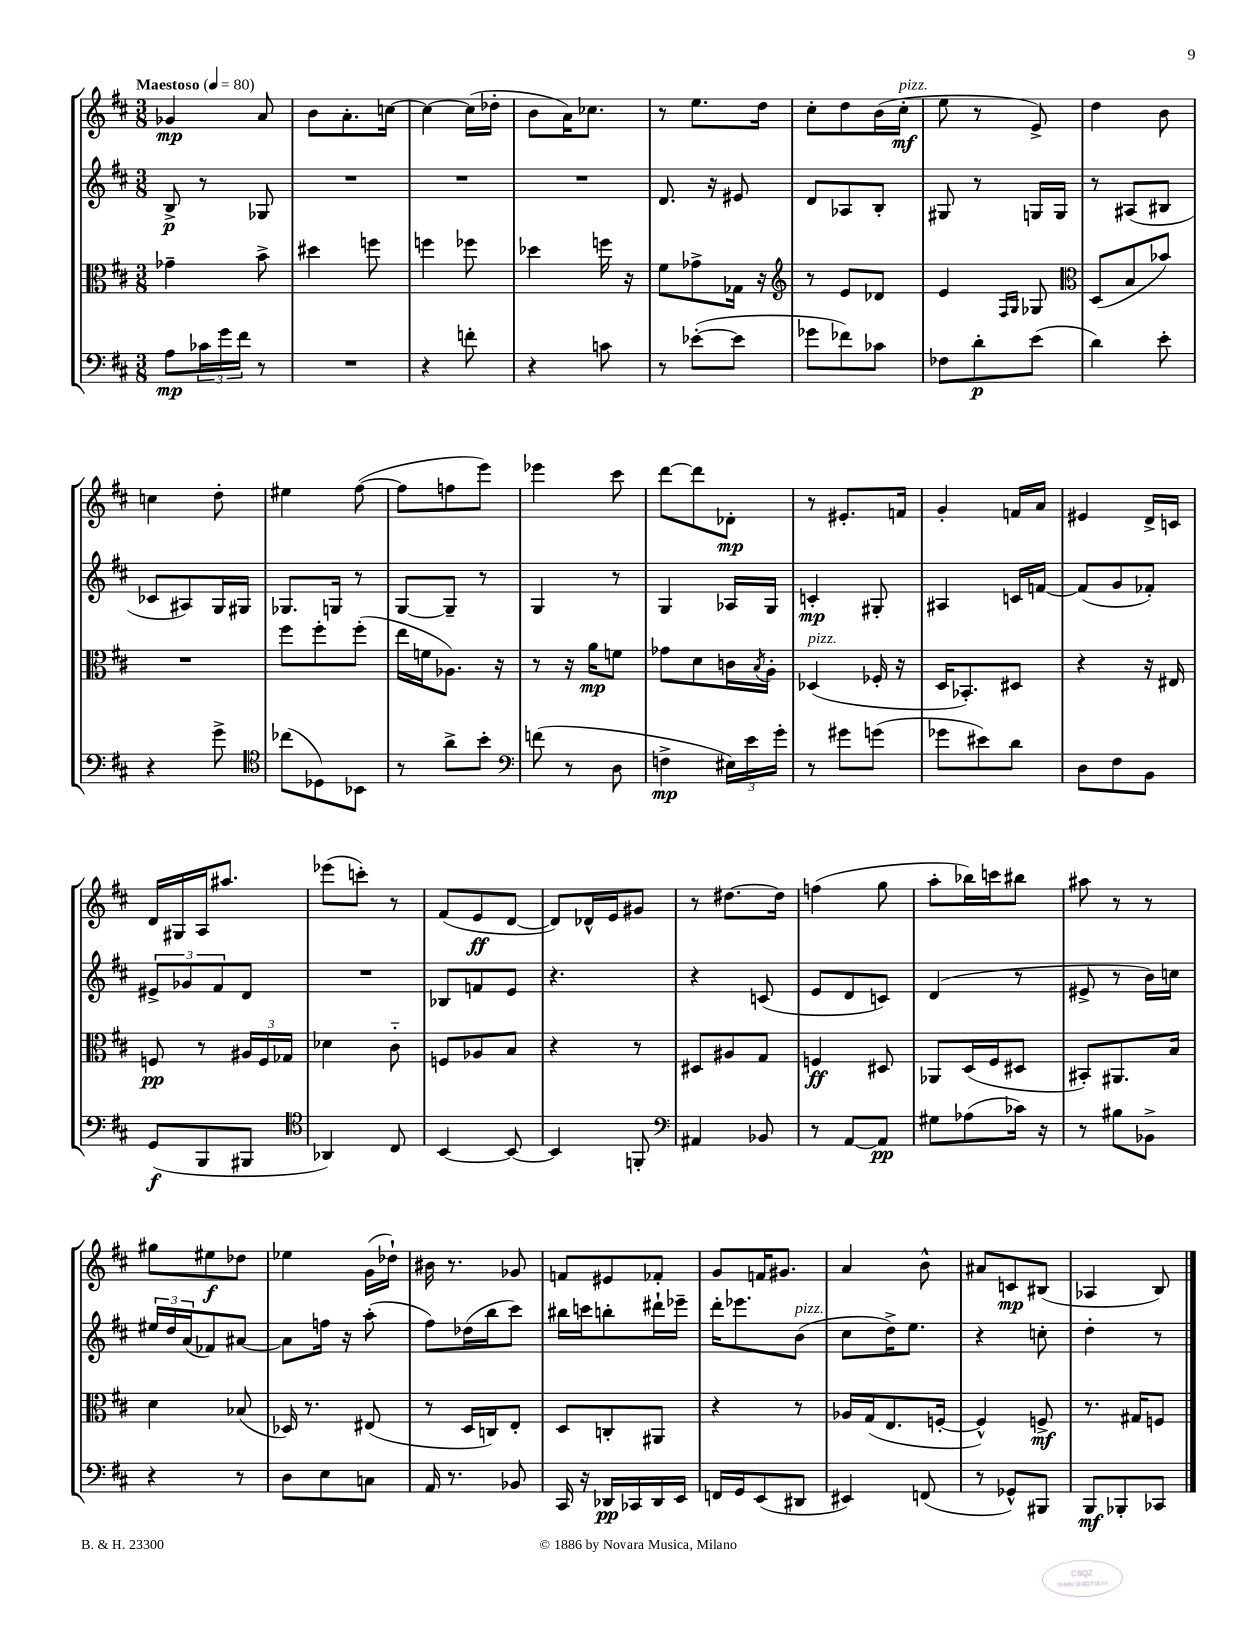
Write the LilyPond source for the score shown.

<<
\new StaffGroup <<
\new Staff = "s0" {
    \clef treble \key d \major \numericTimeSignature \time 3/8 \tempo "Maestoso" 4 = 80
    ges'4\mp a'8 |
    b'8 a'8.-. c''16~ |
    c''4~ c''16( des''16-. |
    b'8 a'16) ces''8. |
    r8 e''8. d''16 |
    cis''8-. d''8 b'16( cis''16-.\mf^\markup { \italic "pizz." } |
    e''8 r8 e'8->) |
    d''4 b'8 |
    c''4 d''8-. |
    eis''4 fis''8~( |
    fis''8 f''8 e'''8) |
    ees'''4 cis'''8 |
    d'''8~ d'''8 des'8-.\mp |
    r8 eis'8.-. f'16 |
    g'4-. f'16 a'16 |
    eis'4 d'16-> c'16 |
    d'16 gis16 a16 ais''8. |
    ees'''8( c'''8-.) r8 |
    fis'8( e'8\ff d'8~ |
    d'8) des'16-^ e'16 gis'8 |
    r8 dis''8.~ dis''16 |
    f''4( g''8 |
    a''8-. bes''16) c'''16 bis''8 |
    ais''8 r8 r8 |
    gis''8 eis''8\f des''8 |
    ees''4 g'16( des''16-!) |
    bis'16 r8. ges'8 |
    f'8 eis'8 fes'8-. |
    g'8 f'16 gis'8. |
    a'4 b'8-^ |
    ais'8 c'8\mp bis8( |
    aes4 b8) \bar "|." |
}
\new Staff = "s1" {
    \clef treble \key d \major \numericTimeSignature \time 3/8
    b8->\p r8 ges8 |
    R4. |
    R4. |
    R4. |
    d'8. r16 eis'8 |
    d'8 aes8 b8-. |
    gis8 r8 g16 g16 |
    r8 ais8( bis8 |
    ces'8 ais8) g16 gis16 |
    ges8. g16 r8 |
    g8~ g8-- r8 |
    g4 r8 |
    g4 aes16 g16 |
    c'4-.\mp gis8-. |
    ais4 c'16 f'16~ |
    f'8( g'8 fes'8-.) |
    \tuplet 3/2 { eis'8-> ges'8 fis'8 } d'8 |
    R4. |
    bes8 f'8 e'8 |
    r4. |
    r4 c'8( |
    e'8 d'8 c'8) |
    d'4( r8 |
    eis'8-> r8 b'16) c''16 |
    \tuplet 3/2 { eis''16 d''16 a'16( } fes'8) ais'8~ |
    ais'8 f''16 r16 a''8-.( |
    fis''8) des''16( b''16 cis'''8) |
    bis''16 c'''16 b''8-. dis'''16-! ees'''16-- |
    d'''16-. ees'''8. b'8^\markup { \italic "pizz." }( |
    cis''8 d''16->) e''8. |
    r4 c''8-. |
    d''4-. r8 \bar "|." |
}
\new Staff = "s2" {
    \clef alto \key d \major \numericTimeSignature \time 3/8
    ges'4-- b'8-> |
    dis''4 f''8 |
    f''4 fes''8 |
    des''4 f''16 r16 |
    fis'8 ges'8-> ges16 r16 |
    \clef treble r8 e'8 des'8 |
    e'4 \grace { fis16 g16 } ges8 |
    \clef alto d8( b8 bes'8) |
    R4. |
    fis''8 fis''8-. fis''8-.( |
    e''16 f'16 aes8.) r16 |
    r8 r16 a'16\mp f'8 |
    ges'8 d'8 c'16 \acciaccatura { b8 } a16-. |
    des4^\markup { \italic "pizz." }( fes16-. r16 |
    d16 bes,8.-.) dis8 |
    r4 r16 eis16 |
    f8\pp r8 \tuplet 3/2 { ais16 f16 ges16 } |
    des'4 cis'8-_ |
    f8 aes8 b8 |
    r4 r8 |
    dis8 ais8 g8 |
    f4\ff dis8 |
    aes,8 d16( fis16 dis8 |
    bis,8-.) ais,8. b16 |
    d'4 bes8( |
    des16) r8. eis8( |
    r8 d16 c16) e8-. |
    d8 c8-. ais,8 |
    r4 r8 |
    aes16 g16( e8. f16~-. |
    f4-^) f8->\mf |
    r8. gis16 f8 \bar "|." |
}
\new Staff = "s3" {
    \clef bass \key d \major \numericTimeSignature \time 3/8
    a8\mp \tuplet 3/2 { ces'16 g'16 fis'16 } r8 |
    R4. |
    r4 f'8-. |
    r4 c'8 |
    r8 ees'8~-.( ees'8 |
    ges'8 fes'8) ces'8 |
    fes8 d'8-.\p e'8( |
    d'4) e'8-. |
    r4 g'8-> |
    \clef tenor ces''8( des8) bes,8 |
    r8 a'8-> b'8-. |
    \clef bass f'8( r8 d8 |
    f4->\mp \tuplet 3/2 { eis16) e'16 g'16-. } |
    r8 gis'8 g'8( |
    ges'8 eis'8) d'8 |
    d8 fis8 b,8 |
    g,8\f( b,,8 bis,,8 |
    \clef tenor aes,4) cis8 |
    b,4~ b,8~ |
    b,4 f,8-. |
    \clef bass ais,4 bes,8 |
    r8 a,8~ a,8\pp |
    gis8 aes8( ces'16) r16 |
    r8 bis8 bes,8-> |
    r4 r8 |
    d8 e8 c8 |
    a,16 r8. bes,8 |
    cis,16 r16 des,16\pp ces,16 des,16 e,16 |
    f,16 g,16 e,8( dis,8 |
    eis,4) f,8( |
    r8 ges,8-^) bis,,8 |
    b,,8\mf bes,,8-. ces,8 \bar "|." |
}
>>
>>
\layout { \context { \Score \remove "Bar_number_engraver" } }
